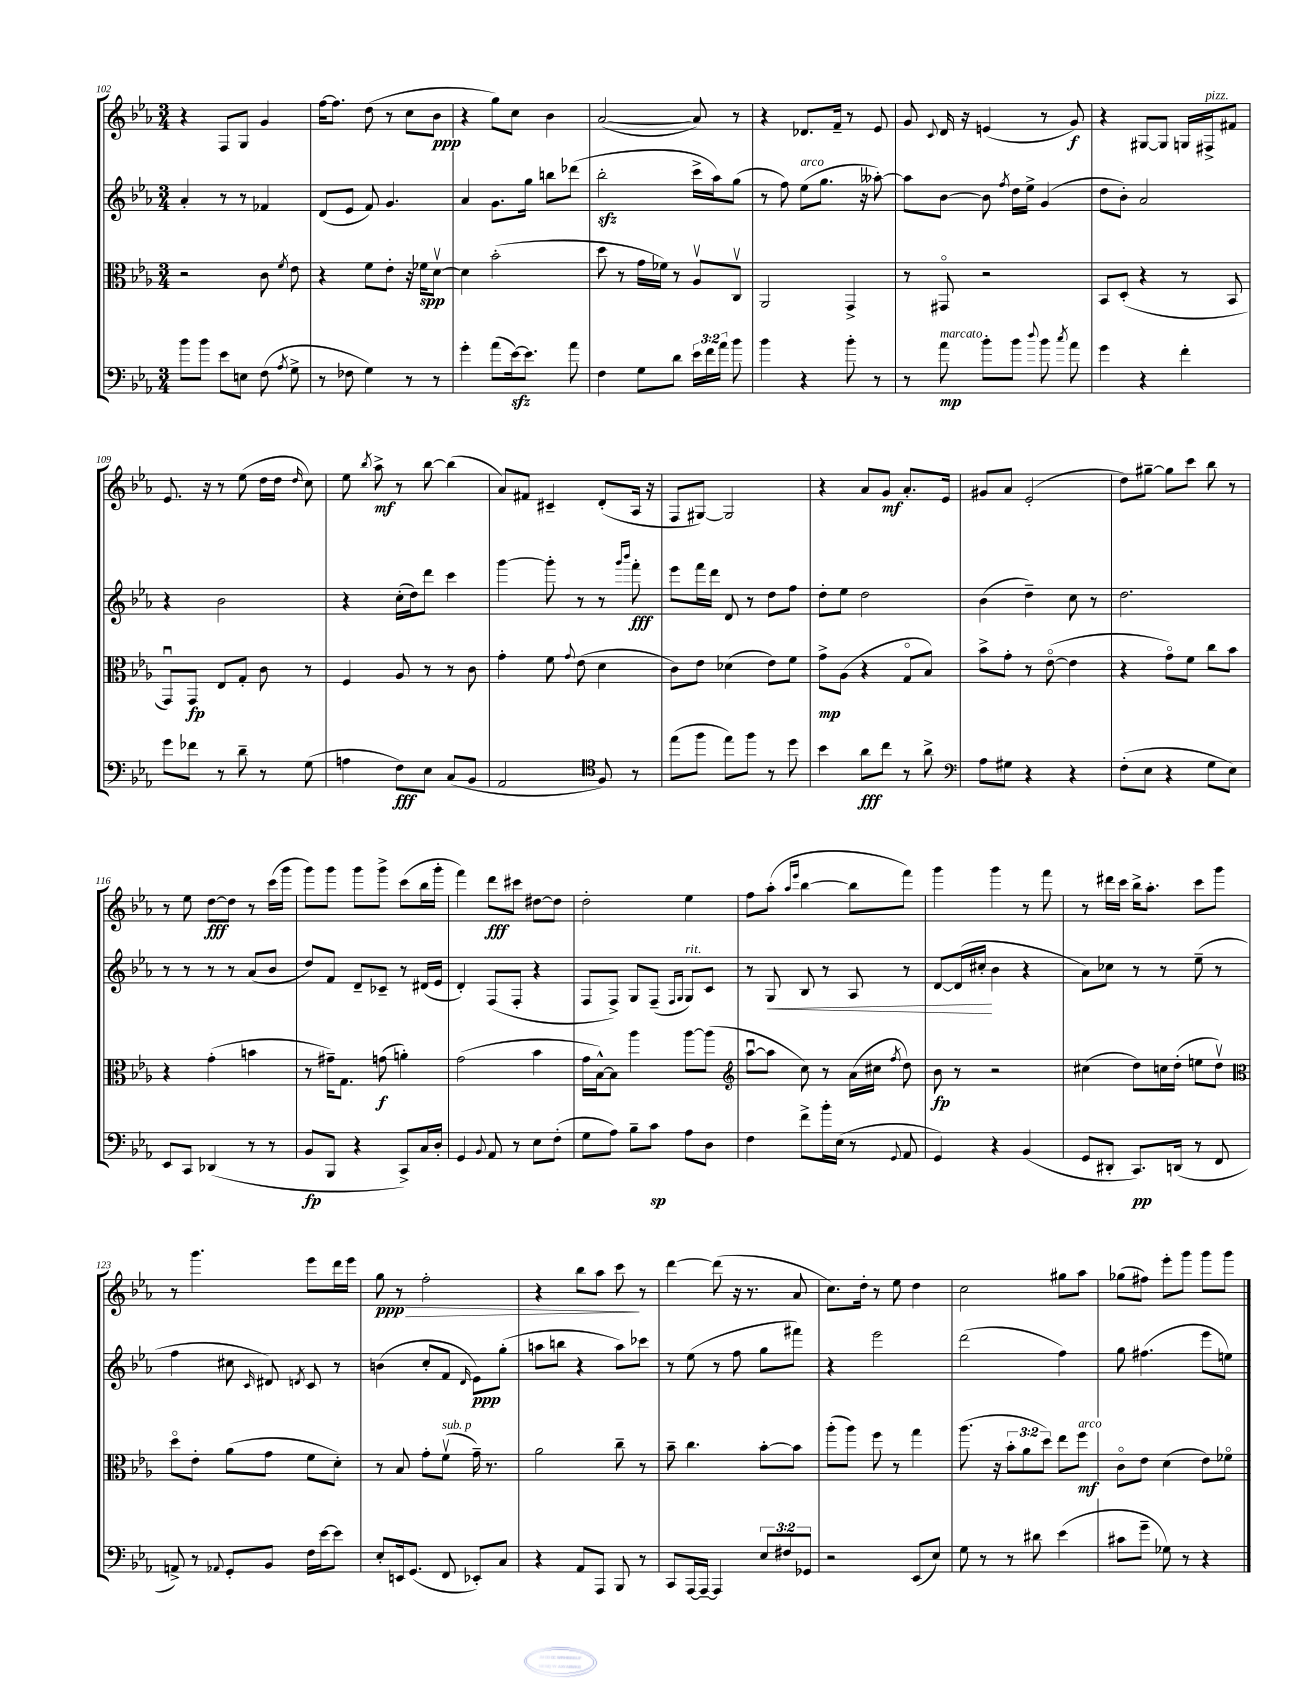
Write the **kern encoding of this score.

**kern	**kern	**kern	**kern
*staff4	*staff3	*staff2	*staff1
*clefF4	*clefC3	*clefG2	*clefG2
*k[b-e-a-]	*k[b-e-a-]	*k[b-e-a-]	*k[b-e-a-]
*M3/4	*M3/4	*M3/4	*M3/4
8b-	2r	4a-'	4r
8b-	.	.	.
8e-	.	8r	8F
8E	.	8r	8G
(8F	8c	4f-	4g
8qA-	8qf	.	.
8G^	8e-	.	.
=	=	=	=
8r	4r	(8d	[16ff
.	.	.	8.ff]
8F-	.	8e-	.
4G)	8f	8f)	(8dd
.	8e-'	4.g	8r
8r	16r	.	8cc
.	16f-	.	.
8r	[8dv	.	8b-
=	=	=	=
4g'	4d]	4a-	4r
(8a-	(2b-'	8.g	8gg)
[16e-)	.	.	8cc
8.e-]	.	16gg	.
.	.	8bb	4b-
8a-	.	(8ddd-	.
=	=	=	=
4F	8dd	2bb-'	([2a-
.	8r	.	.
8G	16g	.	.
.	16f-)	.	.
8d	8r	.	.
24e-	8A-v	16ccc^	8a-])
24f	.	.	.
.	.	16aa-)	.
24a-	.	.	.
8b-	8Cv	(8gg	8r
=	=	=	=
4b-	2AA-	8r	4r
.	.	8ff)	.
4r	.	(8ee-	8.d-
.	.	8.gg	.
.	.	.	16f~
8b-'	4GG^	.	8r
.	.	16r	.
8r	.	[8aa--')	8e-
=	=	=	=
8r	8r	8aa--]	8g
.	.	.	8qqc
8a-	8GG#o	[8b-	16d
.	.	.	16r
8b-'	2r	8b-]	(4e
.	.	8qff	.
8b-	.	16dd	.
.	.	16ee-^	.
8qqdd	.	.	.
8b-	.	(4g	8r
8qcc	.	.	.
8a-	.	.	8g)
=	=	=	=
4g	8BB-	8dd	4r
.	(8D'	8b-')	.
4r	4r	2a-	[8G#
.	.	.	8G#]
4f'	8r	.	16G
.	.	.	16F#^
.	8BB-	.	8f#
=	=	=	=
8g	8GGu)	4r	8.e-
8f-	8GG	.	.
.	.	.	16r
8r	8E-	2b-	8r
8d~	8G'	.	(8ee-
8r	8c	.	16dd
.	.	.	16dd
.	.	.	16qqdd
(8G	8r	.	8cc)
=	=	=	=
4A	4F	4r	8ee-
.	.	.	8qbb-
.	.	.	8aa-^
8F)	8A-	(16cc'	8r
.	.	16dd)	.
8E-	8r	8ddd	[8bb-
(8C	8r	4ccc	(4bb-]
8BB-	8c	.	.
=	=	=	=
2AA-	4g'	[4ggg	8a-)
.	.	.	8f#
.	8f	8ggg']	4c#~
.	8qqg	.	.
.	(8e-	8r	.
*clefC4	*	*	*
8F)	4d	8r	(8d'
.	.	16qqggg	.
.	.	16qqbbb-	.
8r	.	8fff'	16A-
.	.	.	16r
=	=	=	=
(8ee-	8c)	8eee-	8F
8ff	8e-	16fff	[8G#)
.	.	16ddd	.
8ee-)	(4d-	8d	2G#]
8ff	.	8r	.
8r	8e-)	8dd	.
8dd	8f	8ff	.
=	=	=	=
4b-	8g^	8dd'	4r
.	(8A-	8ee-	.
8a-	4r	2dd	8a-
8cc	.	.	8g
8r	8Go	.	8.a-'
8a-^	8B-)	.	.
.	.	.	16e-
=	=	=	=
*clefF4	*	*	*
8A-	8b-^	(4b-	8g#
8G#	8g'	.	8a-
4r	8r	4dd~)	(2e-'
.	([8e-o	.	.
4r	4e-]	8cc	.
.	.	8r	.
=	=	=	=
(8F'	4r	2.dd	8dd)
8E-	.	.	[8gg#~
4r	8go)	.	8gg#]
.	8f	.	8ccc
8G	8cc	.	8bb-
8E-)	8b-	.	8r
=	=	=	=
8EE-	4r	8r	8r
8CC	.	8r	8ee-
(4DD-	(4g'	8r	[8dd
.	.	8r	8dd]
8r	4b	(8a-	8r
8r	.	8b-	(16ccc
.	.	.	16ggg
=	=	=	=
8BB-	8r	8dd)	8ggg)
8BBB-	16g#~)	8f	8ggg
.	8.G	.	.
4r	.	8d~	8ggg
.	(8g	8c-~	8ggg^
8CC^)	4a')	8r	(8ccc
16C	.	(16d#	16bb-
16D'	.	16e-	16ggg'
=	=	=	=
4GG	(2g	4d')	4fff)
8qqBB-	.	.	.
8AA-	.	(8F	8ddd
8r	.	8F'	8ccc#
8E-	4b-	4r	[8dd#
(8F'	.	.	8dd#]
=	=	=	=
8G	16g	8F	2dd'
.	[16B-^^)	.	.
8A-)	8B-]	8F^)	.
8B-~	4aa-	8G	.
8c	.	(8F~	.
.	.	16qqF	.
.	.	16qqG	.
8A-	[8aa-	8G)	4ee-
8D	(8aa-]	8c	.
=	=	=	=
*	*clefG2	*	*
4F	[8aa-u	8r	8ff
.	8aa-]	8G	(8aa-'
.	.	.	16qqaa-
.	.	.	16qqeee-
8f^	8cc)	8B-	[4bb-
16b-'	8r	8r	.
(16E-	.	.	.
8r	(16a-	8A-	8bb-]
.	16cc#	.	.
8qqGG	8qff	.	.
8AA-	8dd)	8r	8fff)
=	=	=	=
4GG)	8b-	[8d	4ggg
.	8r	(16d]	.
.	.	16cc#'	.
4r	2r	4b-	4ggg
(4BB-	.	4r	8r
.	.	.	8fff
=	=	=	=
8GG	(4cc#	8a-)	8r
8DD#'	.	8cc-	16ddd#
.	.	.	16ccc
8.CC)	8dd)	8r	16bb-^
.	.	.	8.aa-'
.	16cc	8r	.
(16DD	(16dd'	.	.
8r	8ee	(8ee-~	8ccc
8FF	8ddv)	8r	8ggg
=	=	=	=
*	*clefC3	*	*
8AA^)	8ddo	4ff	8r
8r	8e-'	.	4.ggg
8qqAA-	.	.	.
8GG'	(8a-	8cc#	.
.	.	16qqc	.
8BB-	8g	8d#)	.
.	.	8qd	.
16F	8f	8c	8eee-
[16e-	.	.	.
8e-]	8d')	8r	16ddd
.	.	.	16eee-
=	=	=	=
8E-'	8r	(4b	8gg
16EE	8B-	.	8r
(8.GG	.	.	.
.	8g'	8cc'	2ff'
8FF	(8fv	8f	.
.	.	16qqd	.
8EE-')	16g~)	8e-)	.
.	8.r	.	.
8C	.	(8gg'	.
=	=	=	=
4r	2a-	8aa	4r
.	.	8bb	.
8AA-	.	4r	8bb-
8AAA-	.	.	8aa-
8BBB-	8cc~	8aa)	8ccc
8r	8r	8ccc-	8r
=	=	=	=
8CC	8b-~	8r	[4ddd
[16AAA-	4.cc	(8ee-	.
16AAA-~_	.	.	.
4AAA-]	.	8r	(8ddd]
.	.	8ff	16r
.	.	.	8.r
12E-	[8b-'	8gg	.
12F#	.	.	.
.	8b-]	8fff#)	8a-
12GG-	.	.	.
=	=	=	=
2r	(8aa-'	4r	8.cc)
.	8aa-)	.	.
.	.	.	16dd'
.	8ff	2eee-	8r
.	8r	.	8ee-
(8EE-	4gg	.	4dd
8E-)	.	.	.
=	=	=	=
8G	(8.aa-	(2ddd	2cc
8r	.	.	.
.	16r	.	.
8r	12b-'	.	.
.	12a-	.	.
8d#	.	.	.
.	12dd)	.	.
(4e-	8ee-	4ff)	8gg#
.	8ff	.	8aa-
=	=	=	=
8c#	8co	8gg	(8gg-
8g~	8e-	(4.ff#	8ff#)
8G-)	(4d	.	8eee-'
8r	.	.	8ggg
4r	8e-)	8eee-	8ggg
.	8f-o	8ee)	8ggg
==	==	==	==
*-	*-	*-	*-
